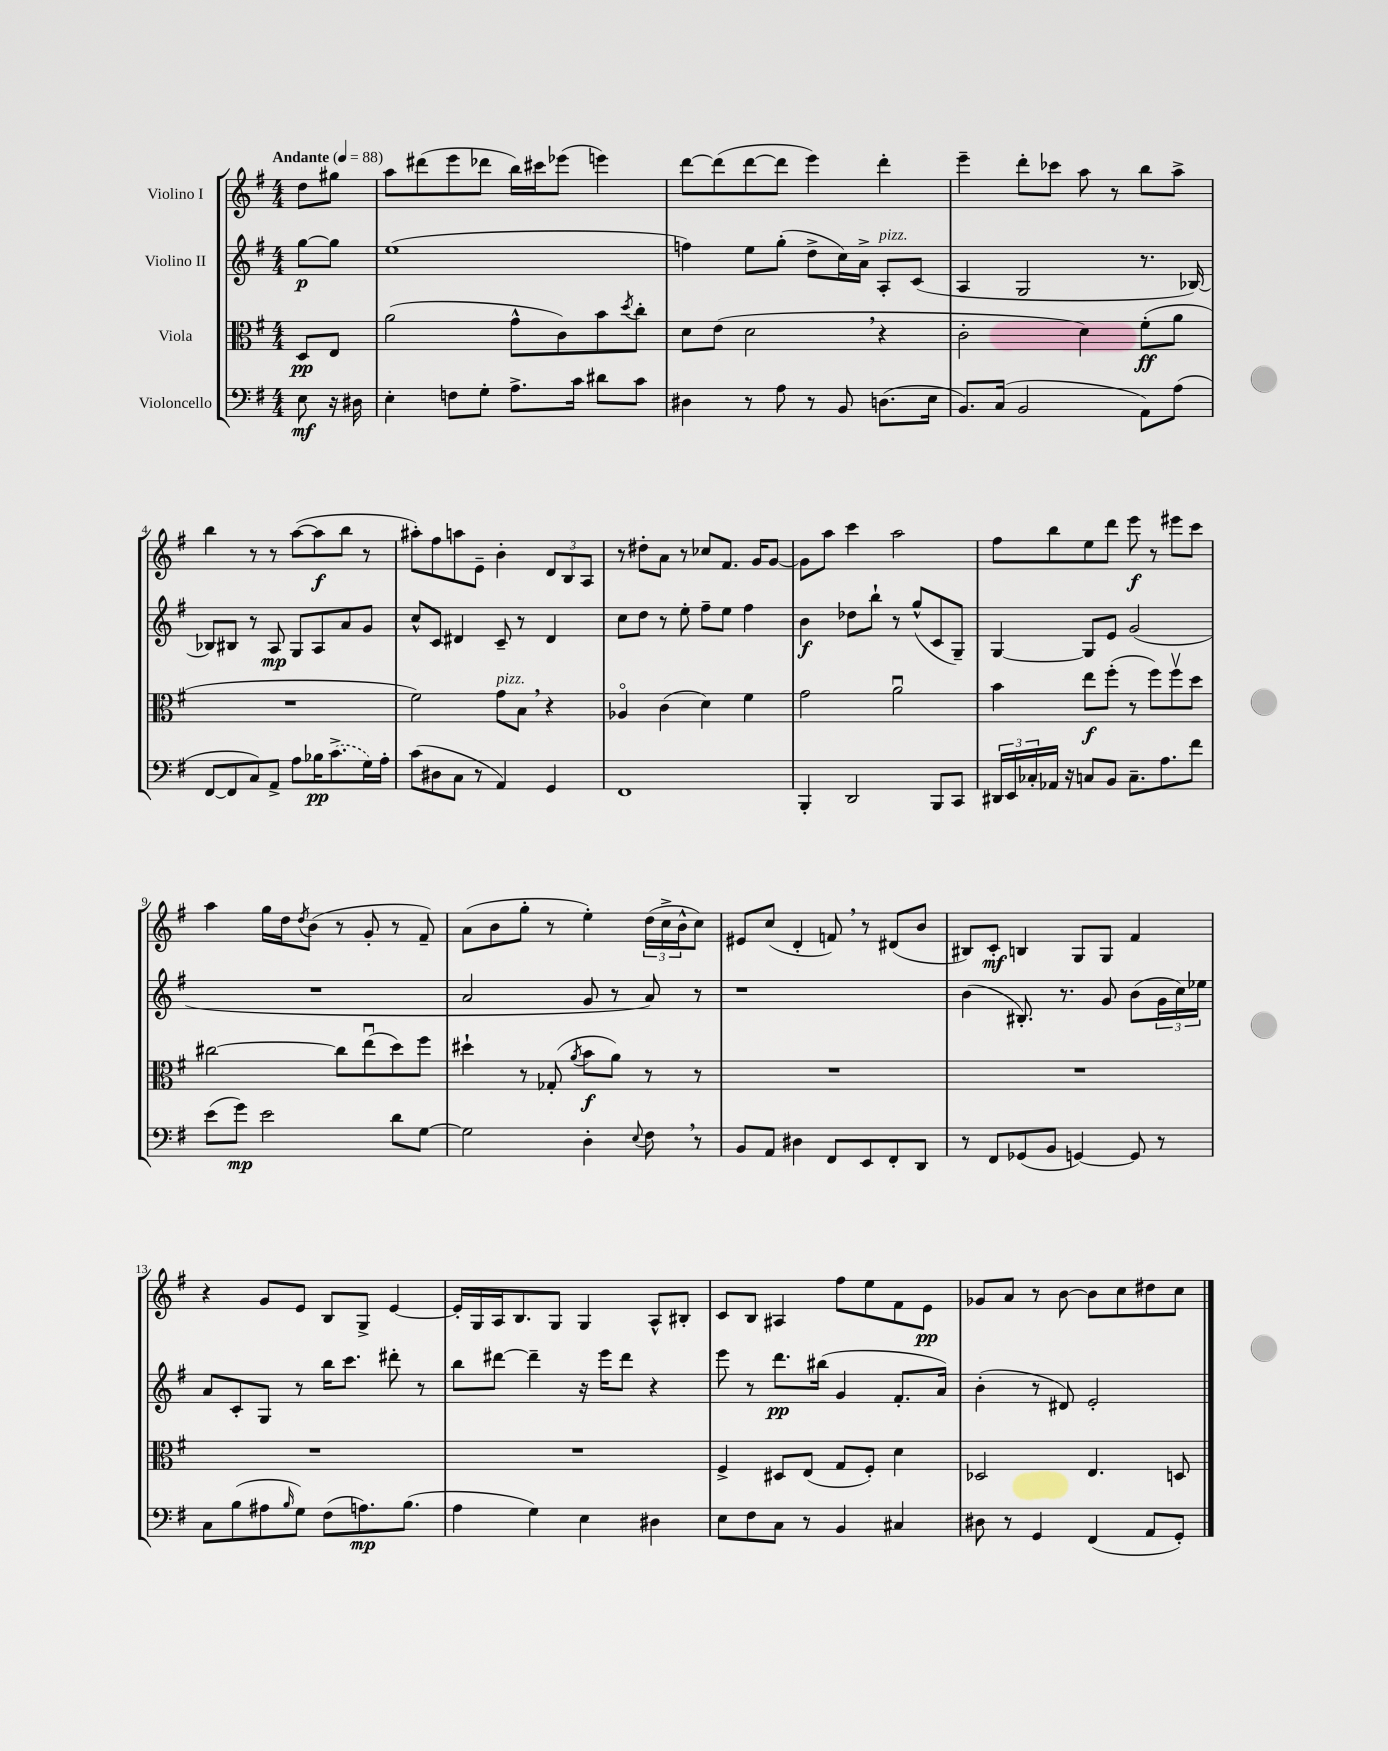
<<
\new StaffGroup <<
\new Staff = "s0" \with { instrumentName = "Violino I" } {
    \clef treble \key g \major \numericTimeSignature \time 4/4 \partial 4 \tempo "Andante" 4 = 88
    d''8 gis''8 |
    a''8 dis'''8( e'''8 des'''8 b''16) cis'''16 ees'''8( e'''4) |
    d'''8~ d'''8( d'''8~ d'''8 e'''4) d'''4-. |
    e'''4-- d'''8-. ces'''8 a''8 r8 b''8 a''8-> |
    b''4 r8 r8 a''8~( a''8\f b''8 r8 |
    ais''8-.) fis''8 a''8 e'8-- b'4-. \tuplet 3/2 { d'8 b8 a8 } |
    r8 dis''8-. a'8 r8 ces''8 fis'8. g'16 g'8~ |
    g'8 a''8 c'''4 a''2 |
    fis''8 b''8 e''8 d'''8 e'''8\f r8 eis'''8 c'''8 |
    a''4 g''16 d''16 \acciaccatura { d''8 } b'8( r8 g'8-. r8 fis'8--) |
    a'8( b'8 g''8-. r8 e''4-.) \tuplet 3/2 { d''16( c''16-> b'16-^ } c''8) |
    eis'8 c''8( d'4-. f'8) \breathe r8 dis'8( b'8 |
    bis8) c'8-.\mf b4 g8 g8 fis'4 |
    r4 g'8 e'8 b8 g8-> e'4~ |
    e'16-. g16 a16 b8. g8 g4 a8-^ bis8-. |
    c'8 b8 ais4 fis''8 e''8 fis'8 e'8\pp |
    ges'8 a'8 r8 b'8~ b'8 c''8 dis''8 c''8 \bar "|." |
}
\new Staff = "s1" \with { instrumentName = "Violino II" } {
    \clef treble \key g \major \numericTimeSignature \time 4/4 \partial 4
    g''8~\p g''8 |
    e''1( |
    f''4) e''8 g''8-.( d''8-> c''16) a'16-> a8-.^\markup { \italic "pizz." } c'8( |
    a4 g2 r8. bes16~) |
    bes8 bis8 r8 a8\mp g8 a8 a'8 g'8 |
    c''8-^ c'8 dis'4 c'8-- r8 dis'4 |
    c''8 d''8 r8 e''8-. fis''8-- e''8 fis''4 |
    b'4\f des''8 b''8-! r8 g''8-^( c'8 g8--) |
    g4~ g8 e'8 g'2( |
    R1 |
    a'2 g'8 r8 a'8) r8 |
    r1 |
    b'4( bis8.-.) r8. g'8 b'8( \tuplet 3/2 { g'16 c''16) ees''16 } |
    a'8 c'8-. g8 r8 b''16 c'''8. dis'''8-. r8 |
    b''8 dis'''8~ dis'''4-- r16 e'''16 dis'''8 r4 |
    e'''8 r8 d'''8.\pp bis''16( g'4 fis'8.-. a'16) |
    b'4-.( r8 dis'8) e'2-. \bar "|." |
}
\new Staff = "s2" \with { instrumentName = "Viola" } {
    \clef alto \key g \major \numericTimeSignature \time 4/4 \partial 4
    d8\pp e8 |
    a'2( g'8-^ c'8) b'8 \acciaccatura { d''8 } c''8-. |
    d'8 e'8( d'2 \breathe r4 |
    c'2-. d'4) fis'8-.\ff( a'8 |
    R1 |
    fis'2) g'8^\markup { \italic "pizz." } b8 \breathe r4 |
    aes4\flageolet c'4( d'4) fis'4 |
    g'2 a'2\downbow |
    b'4 e''8\f fis''8-.( r8 fis''8) fis''8\upbow d''8 |
    cis''2~ cis''8 e''8\downbow( d''8) fis''8 |
    dis''4-! r8 ges8-.( \acciaccatura { a'8 } b'8\f a'8) r8 r8 |
    R1 |
    R1 |
    R1 |
    R1 |
    fis4-> dis8 e8( g8 fis8-.) d'4 |
    des2 e4. d8 \bar "|." |
}
\new Staff = "s3" \with { instrumentName = "Violoncello" } {
    \clef bass \key g \major \numericTimeSignature \time 4/4 \partial 4
    e8\mf r16 dis16 |
    e4-. f8 g8-. a8.-> c'16 dis'8 c'8 |
    dis4 r8 a8 r8 b,8 d8.( e16 |
    b,8.) c16( b,2 a,8) a8( |
    fis,8~ fis,8 c8) a,8-> a8 bes16\pp \once \slurDashed c'8.->( g16) a16-. |
    c'8( dis8 c8 r8 a,4) g,4 |
    fis,1 |
    b,,4-. d,2 b,,8 c,8 |
    \tuplet 3/2 { dis,16 e,16 ces16-. } aes,16 r16 c8 b,8 c8.-- a8. fis'8 |
    e'8( g'8\mp) e'2 d'8 g8~ |
    g2 d4-. \appoggiatura { e8 } fis8 \breathe r8 |
    b,8 a,8 dis4 fis,8 e,8 fis,8-. d,8 |
    r8 fis,8 ges,8( b,8 g,4~) g,8 r8 |
    c8 b8( ais8 \grace { b16 } g8) fis8( a8.\mp) b8.( |
    a4 g4) e4 dis4 |
    e8 fis8 c8 r8 b,4 cis4 |
    dis8 r8 g,4 fis,4( a,8 g,8-.) \bar "|." |
}
>>
>>
